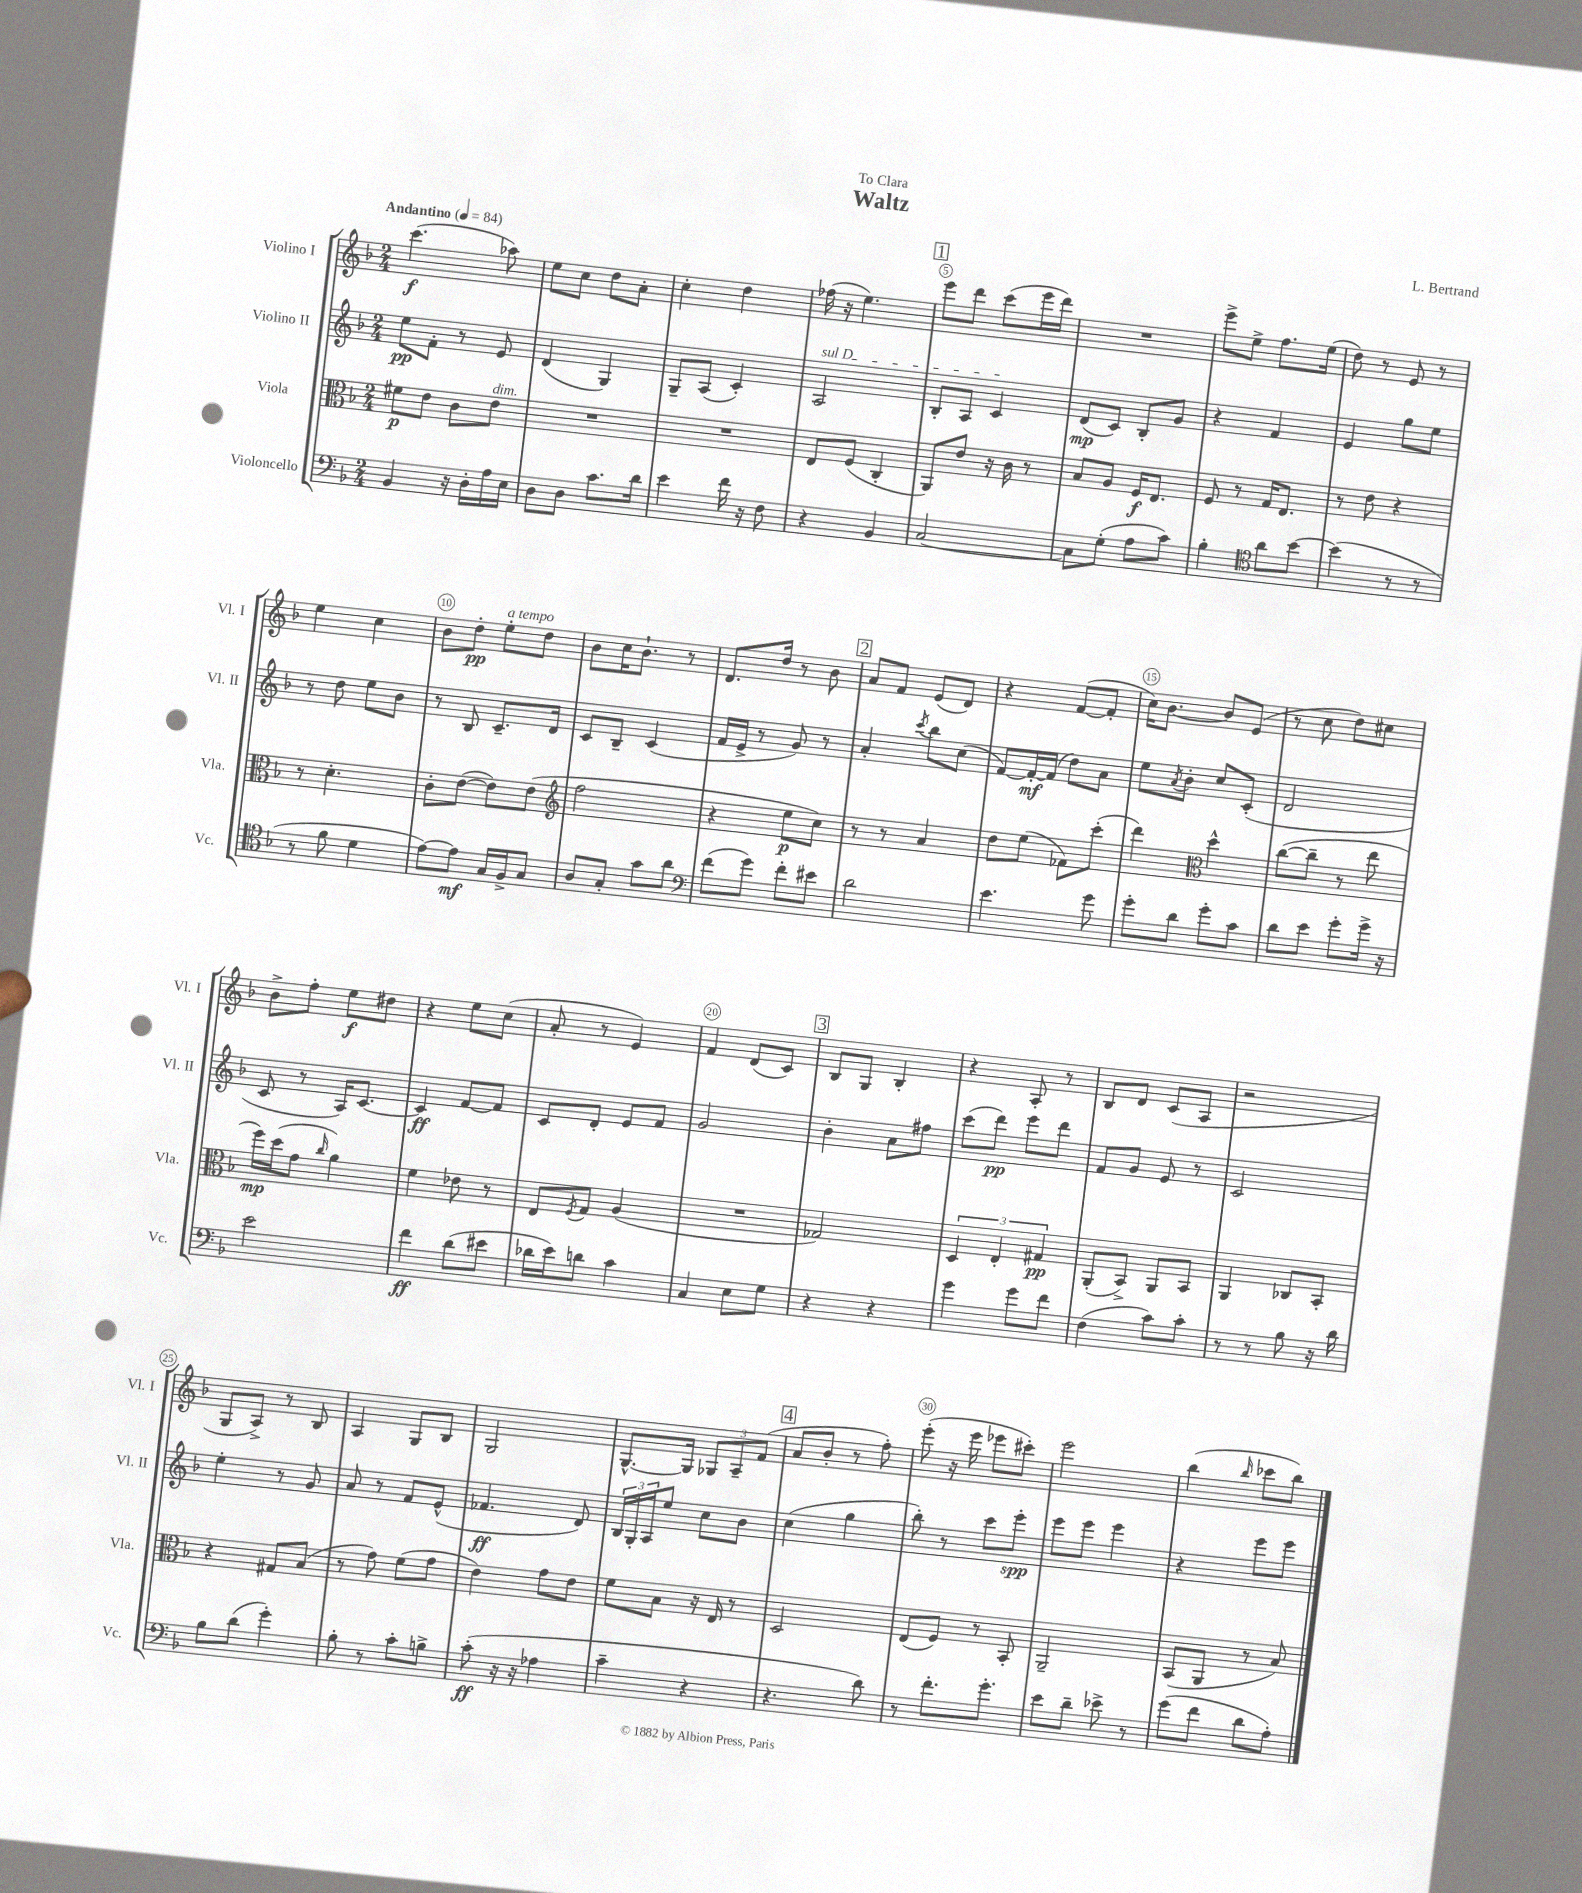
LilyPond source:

\header { title = "Waltz" composer = "L. Bertrand" dedication = "To Clara" }
<<
\new StaffGroup <<
\new Staff = "s0" \with { instrumentName = "Violino I" shortInstrumentName = "Vl. I" } {
    \clef treble \key f \major \numericTimeSignature \time 2/4 \tempo "Andantino" 4 = 84
    c'''4.\f( aes''8) |
    e''8 c''8 d''8 a'8-. |
    c''4-. d''4 |
    fes''16( r16 e''4.) |
    \mark \markup { \box "1" } e'''8 d'''8 c'''8( e'''16 d'''16) |
    R2 |
    e'''8-> e''8-> f''8. e''16( |
    d''8) r8 e'8 r8 |
    e''4 c''4 |
    bes'8 d''8-.\pp e''8-.^\markup { \italic "a tempo" } d''8 |
    bes'8 c''16 bes'8.-! r8 |
    d'8. d''16 r8 bes'8 |
    \mark \markup { \box "2" } a'8 f'8 e'8( d'8) |
    r4 f'8~( f'8-. |
    c''16) bes'8.~ bes'8 e'8( |
    r8 c''8 d''8) cis''8 |
    bes'8-> f''8-. e''8\f dis''8 |
    r4 e''8 c''8( |
    a'8-. r8 e'4) |
    f'4 d'8( c'8) |
    \mark \markup { \box "3" } bes8 g8 bes4-. |
    r4 a8-. r8 |
    bes8 d'8 c'8( a8 |
    r2 |
    g8 a8->) r8 bes8 |
    a4 g8 bes8 |
    g2 |
    g8.~-^ g16 \tuplet 3/2 { ges8 a8-- f'8( } |
    \mark \markup { \box "4" } a'8 bes'8-. r8 f''8-.) |
    e'''8-.( r16 e'''16 ees'''8 cis'''8-.) |
    e'''2 |
    bes''4( \grace { bes''16 } ces'''8 bes''8) \bar "|." |
}
\new Staff = "s1" \with { instrumentName = "Violino II" shortInstrumentName = "Vl. II" } {
    \clef treble \key f \major \numericTimeSignature \time 2/4
    e''8\pp f'8-. r8 e'8 |
    d'4( g4) |
    g8-- a8( c'4-.) |
    \once \override TextSpanner.bound-details.left.text = \markup { \italic "sul D" } a2\startTextSpan |
    \mark \markup { \box "1" } bes8-. a8 c'4\stopTextSpan |
    d'8\mp( c'8) bes8-. g'8 |
    r4 f'4 |
    e'4 g''8 e''8 |
    r8 d''8 e''8 bes'8 |
    r8 bes8 c'8.-- d'16 |
    c'8 bes8-- c'4( |
    f'16 e'16-> r8 g'8) r8 |
    \mark \markup { \box "2" } a'4-. \acciaccatura { c'''8 } bes''8 c''8( |
    f'8~) f'16~-.\mf f'16( d''8) a'8 |
    e''8 \acciaccatura { a'8 } bes'8-. c''8 c'8-.( |
    d'2 |
    c'8 r8 a16) c'8.~ |
    c'4\ff f'8~ f'8 |
    c'8 d'8-. e'8 f'8 |
    g'2 |
    \mark \markup { \box "3" } bes'4-. a'8 fis''8 |
    c'''8( d'''8\pp) e'''8 d'''8 |
    f'8 g'8 e'8 r8 |
    c'2 |
    e''4-. r8 g'8 |
    a'8 r8 f'8 e'8-^( |
    fes'4.\ff d'8) |
    \tuplet 3/2 { bes16 g16-. a16 } e''8 c''8 bes'8 |
    \mark \markup { \box "4" } c''4( g''4 |
    bes''8-.) r8 c'''8 e'''8-.\spp |
    e'''8 e'''8 e'''4 |
    r4 e'''8 e'''8 \bar "|." |
}
\new Staff = "s2" \with { instrumentName = "Viola" shortInstrumentName = "Vla." } {
    \clef alto \key f \major \numericTimeSignature \time 2/4
    fis'8\p e'8 c'8 e'8^\markup { \italic "dim." } |
    R2 |
    R2 |
    e8 f8( c4-. |
    \mark \markup { \box "1" } a,8) e'8 r16 c'16 r8 |
    bes8 a8 f16\f e8. |
    f8 r8 g16 e8. |
    r8 e'8 r4 |
    r8 d'4.-. |
    c'8-. e'8~( e'8) e'8( |
    \clef treble f''2 |
    r4 e''8\p c''8) |
    \mark \markup { \box "2" } r8 r8 a'4 |
    d''8 e''8( fes'8) c'''8-.( |
    d'''4) \clef alto d''4-^ |
    c''8~( c''8-- r8 e''8 |
    f''16\mp) d''16( g'8 \grace { c''16 } a'4) |
    f'4 ees'8 r8 |
    e8 \acciaccatura { f8 } g8 a4( |
    R2 |
    \mark \markup { \box "3" } ges2) |
    \tuplet 3/2 { d4 e4-. gis4\pp } |
    a,8-.( bes,8->) a,8 bes,8 |
    a,4 ces8 bes,8-. |
    r4 gis8 bes8( |
    r8 g'8) f'8( g'8 |
    e'4) g'8 e'8 |
    f'8 bes8 r16 e16 r8 |
    \mark \markup { \box "4" } d2 |
    e8( f8) r8 bes,8-. |
    a,2-- |
    bes,8( a,8 r8 bes8) \bar "|." |
}
\new Staff = "s3" \with { instrumentName = "Violoncello" shortInstrumentName = "Vc." } {
    \clef bass \key f \major \numericTimeSignature \time 2/4
    bes,4 r16 d16-. a16 e16 |
    d8 d8 c'8. d'16 |
    e'4 f'16 r16 f8 |
    r4 bes,4 |
    \mark \markup { \box "1" } c2~ |
    c8 g8-.( a8 c'8) |
    bes4-. \clef tenor a'8 bes'8~ |
    bes'4( r8 r8 |
    r8 f'8 d'4 |
    e'8~) e'8\mf g16 f16-> g8 |
    a8 g8-. g'8 a'8 |
    \clef bass f'8( g'8) f'8-. eis'8 |
    \mark \markup { \box "2" } d'2 |
    e'4. g'8 |
    g'8-. d'8 g'8-. c'8 |
    d'8 e'8 g'8-. g'16-> r16 |
    e'2 |
    f'4\ff d'8( eis'8 |
    des'16 e'16) d'8 c'4 |
    c4 e8 g8 |
    \mark \markup { \box "3" } r4 r4 |
    g'4 g'8 f'8 |
    f4( c'8) c'8-. |
    r8 r8 bes8 r16 d'16 |
    bes8 d'8( g'4-.) |
    bes8-. r8 c'8-. b8-> |
    c'8-.\ff( r16 r16 aes4 |
    c'4-- r4 |
    \mark \markup { \box "4" } r4. d'8) |
    r8 f'8.-. g'8.-. |
    e'8 d'8-- ees'8-> r8 |
    g'8( f'8 d'8 a8-.) \bar "|." |
}
>>
>>
\layout { \context { \Score \override BarNumber.break-visibility = ##(#f #t #t) barNumberVisibility = #(every-nth-bar-number-visible 5) \override BarNumber.stencil = #(make-stencil-circler 0.1 0.3 ly:text-interface::print) } }
